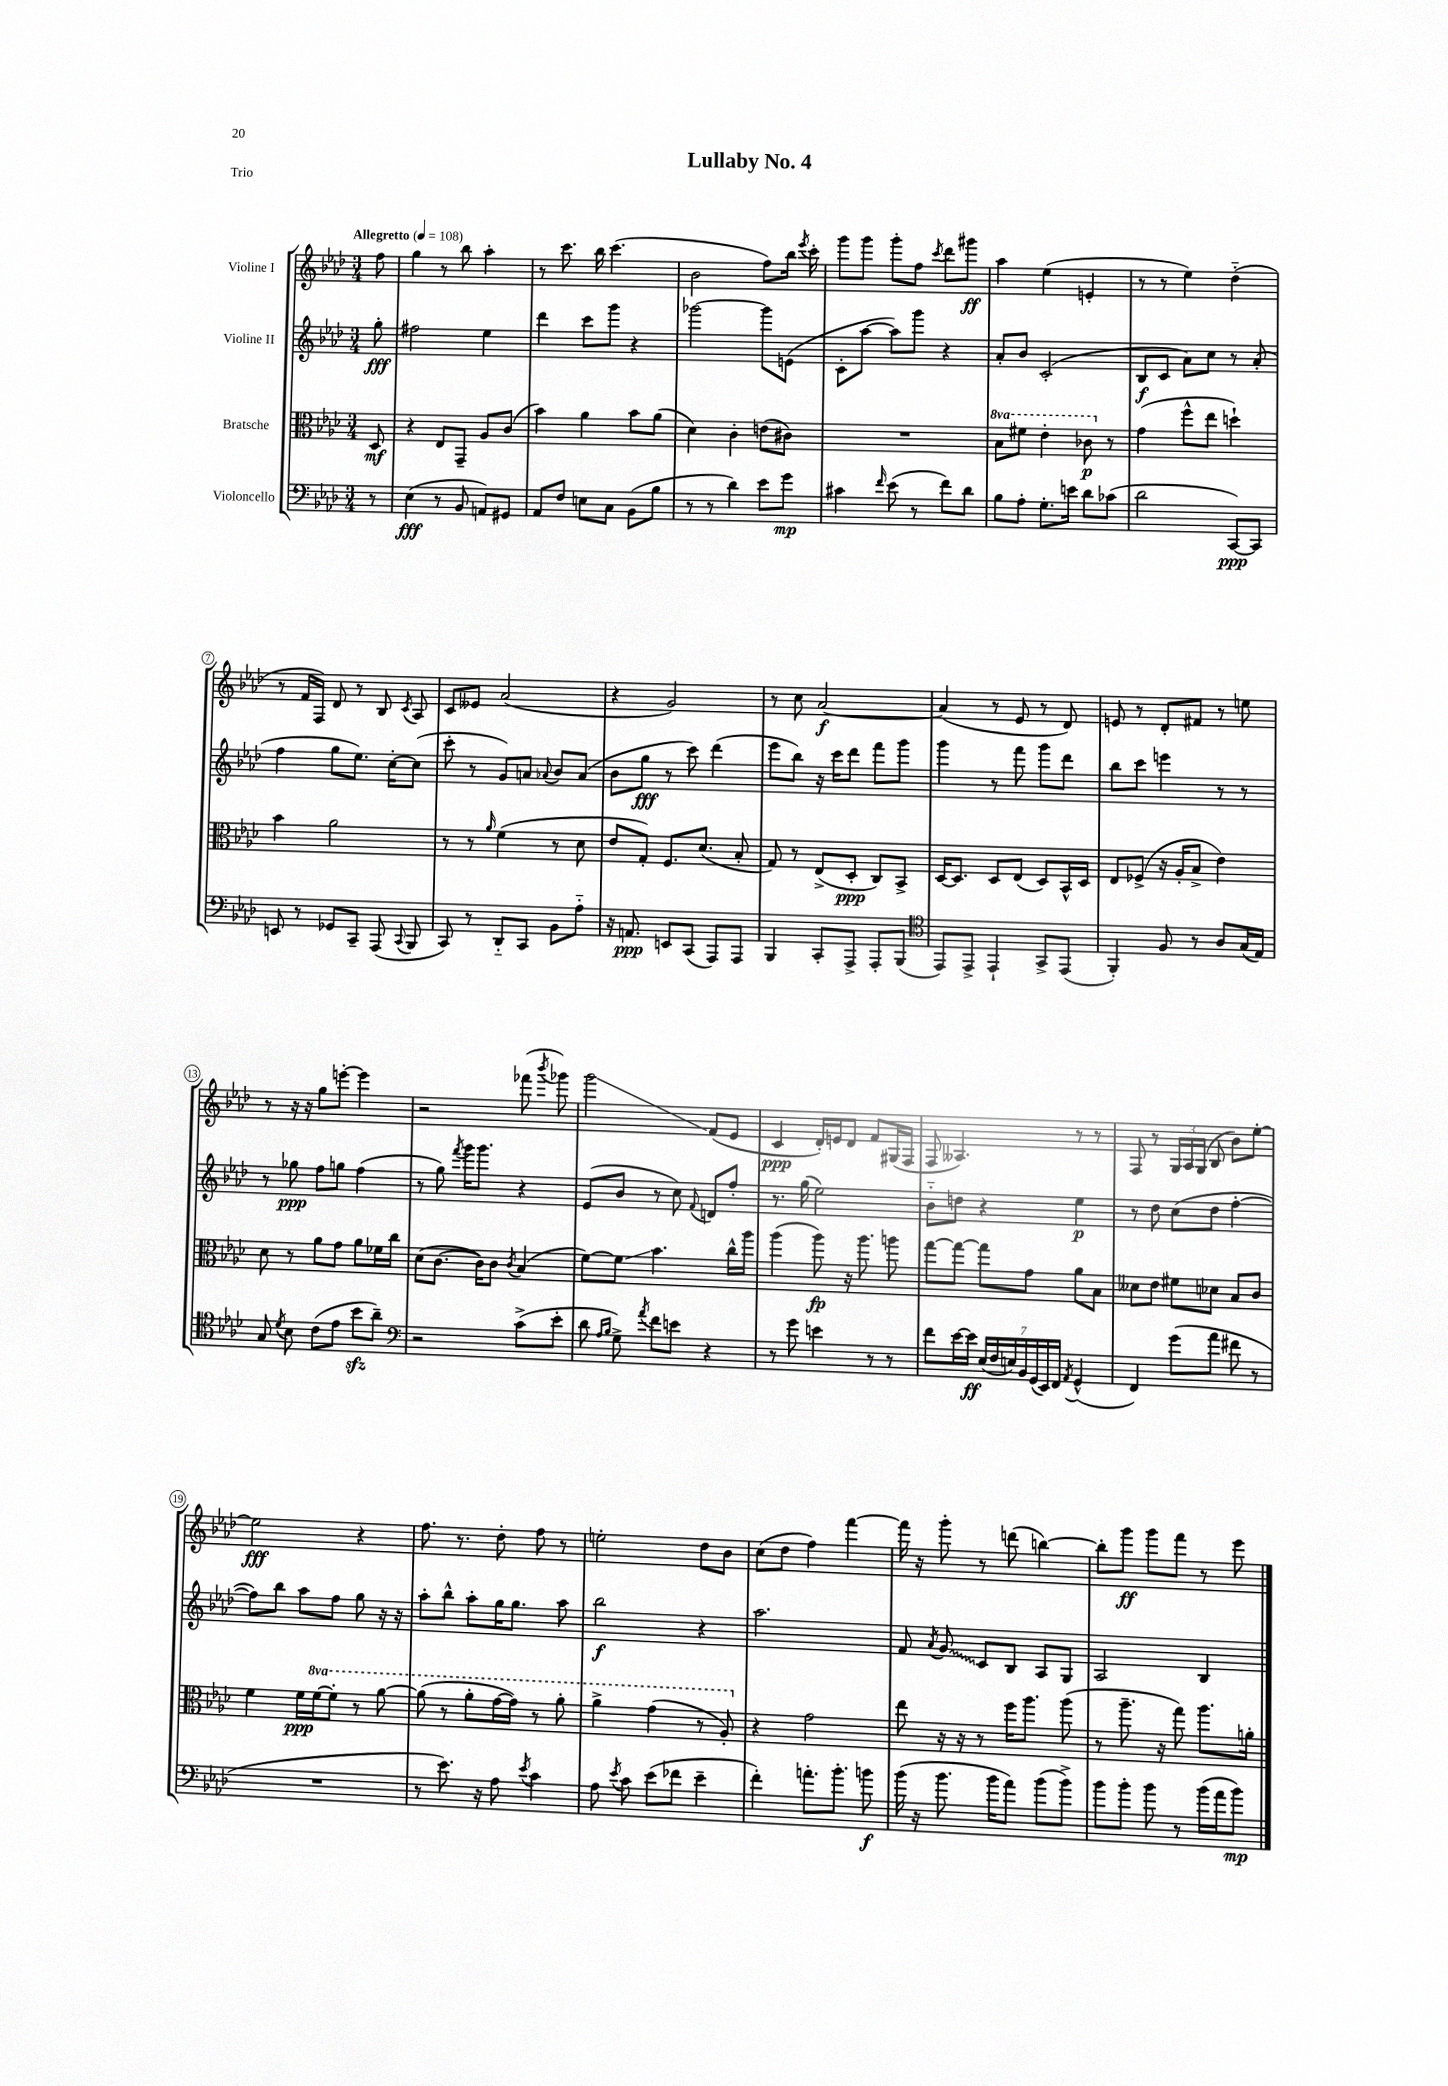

**kern	**kern	**kern	**kern
*staff4	*staff3	*staff2	*staff1
*clefF4	*clefC3	*clefG2	*clefG2
*k[b-e-a-d-]	*k[b-e-a-d-]	*k[b-e-a-d-]	*k[b-e-a-d-]
*M3/4	*M3/4	*M3/4	*M3/4
*MM108	*MM108	*MM108	*MM108
8r	8D-	8gg'	8ff
=	=	=	=
(4E-	4r	2ff#	4gg
8r	8E-	.	8r
8BB-	8GG~	.	8bb-
8AA)	8A-	4ee-	4aa-'
8GG#	(8c	.	.
=	=	=	=
8AA-	4b-)	4ddd-	8r
8F	.	.	8.ccc
8E	4a-	8ccc	.
.	.	.	16bb-
8C	.	8ggg	(4.ccc
(8BB-	8b-	4r	.
8B-	(8a-	.	.
=	=	=	=
8r	4d-)	[2ggg-	2b-
8r	.	.	.
4d-)	4c'	.	.
8e-	(8e	8ggg-]	8ff)
8g	8c#)	(8e	16bb-
.	.	.	8qeee-
.	.	.	16ccc'
=	=	=	=
4c#	2.r	8c'	8ggg
.	.	[8aa-	8ggg
16qqf	.	.	.
(8e-	.	8aa-])	8ggg'
8r	.	8ggg	8ff
.	.	.	8qccc
8f)	.	4r	8ddd-
8d-	.	.	8ggg#
=	=	=	=
8B-	8b-	8a-'	4aa-
8A-'	8ff#	8b-	.
8.G'	4ee-'	(2c'	(4ee-
16e	.	.	.
8d-	8cc-	.	4e'
(8c-	8r	.	.
=	=	=	=
2d-	(4g	8B-	8r
.	.	8c	8r
.	8ff^^	8a-)	4ee-)
.	8ee-	8cc	.
[8CC)	4dd`)	8r	(4dd-'~
8CC]	.	(8a-'	.
=	=	=	=
8EE	4b-	4ff	8r
8r	.	.	16f
.	.	.	16F)
8GG-	2a-	8gg	8d-
8CC~	.	8.ee-)	8r
(8AAA-	.	.	8B-
.	.	[16cc'	.
8qqCC	.	.	8qc
8BBB-	.	(8cc]	8A-
=	=	=	=
8CC)	8r	8ccc'	8c
8r	8r	8r	8e--
.	16qqa-	.	.
8DD-'~	(4f	8g)	(2a-
8CC	.	8a	.
.	.	8qqa-	.
8BB-	8r	8b-	.
8A-'~	8d-	(8a-	.
=	=	=	=
16r	8e-	8b-	4r
8.AA	.	.	.
.	8G')	8gg	.
8EE	8.F	8r	2g)
(8CC	.	8ccc)	.
.	(8.d-	.	.
8AAA-)	.	(4ddd-	.
8AAA-	8B-'	.	.
=	=	=	=
4BBB-	8G)	8eee-	8r
.	8r	8bb-)	8cc
8CC'	(8E-^	16r	[2a-
.	.	16ccc	.
8AAA-^	8D-'	8ddd-	.
8AAA-'	8C)	8fff	.
(8BBB-	8BB-^	8ggg	.
=	=	=	=
*clefC4	*	*	*
8EE-)	[16D-	4ggg	(4a-]
.	8.D-]	.	.
8EE-^	.	.	.
4EE-`	8D-	8r	8r
.	(8E-	8fff	8e-
8GG^	8D-)	8ggg	8r
(8EE-	16BB-^^	8ddd-	8d-)
.	16D-	.	.
=	=	=	=
4FF')	8E-	8bb-	8e
.	(8F-^	8ccc	8r
8F	16r	4eee	8d-'
.	16A-'	.	.
8r	8B-^	.	8f#
8A-	4e-)	8r	8r
(16G	.	8r	8ee
16E-)	.	.	.
=	=	=	=
8G	8d-	8r	8r
8qd-	.	.	.
8B-	8r	8gg-	16r
.	.	.	16r
(8c	8a-	8ff	8gg
8e-	8g	8gg	[8eee'
8b-	8a-	(4ff	4eee]
8a-~)	16f-	.	.
.	16cc	.	.
=	=	=	=
*clefF4	*	*	*
2r	(8d-	8r	2r
.	[8.c	8gg)	.
.	.	8qfff	.
.	.	16ggg	.
.	16c])	8.ggg	.
.	8c	.	.
.	8qc	.	.
(8c^	(4B-	4r	(8fff-
.	.	.	8qbbb-
8e-'	.	.	8ggg-)
=	=	=	=
8d-	[8f)	(8e-	2ggg
16qqA-	.	.	.
16qqB-	.	.	.
8G^)	8f]	8b-	.
8qa-	.	.	.
8f	4.b-	8r	.
8e	.	8cc)	.
.	.	8qqf	.
4r	.	8d	(8f
.	16cc^^	8ff'	8e-
.	16aa-	.	.
=	=	=	=
8r	(4aa-	8.r	4c
8g	.	.	.
.	.	(16gg	.
4e	8aa-)	2ee-)	16d-')
.	.	.	16e
.	16r	.	8d-
.	8.aa-	.	.
8r	.	.	8f
8r	8aa	.	(16G#
.	.	.	16F
=	=	=	=
8f	[8gg	8b-'~	8F
[16e-	8gg_	8dd	4.A--)
16e-]	.	.	.
(28E-	8gg]	4r	.
28F	.	.	.
28E)	.	.	.
28BB-	.	.	.
.	8g	.	.
(28GG	.	.	.
28EE-)	.	.	.
28FF	.	.	.
8qAA-	.	.	.
(4GG^^	8a-	4ee-	8r
.	8B-	.	8r
=	=	=	=
4FF)	8d--	8r	8F
.	8e-	8dd-	8r
(8g	8f#	(8cc	24G
.	.	.	24A-
.	.	.	(24G
8a-	8d-	8dd-	8B-
8f#	8B-	[4ff'	8b-)
8r	8c	.	[8ee-'
=	=	=	=
2.r	4f	8ff])	2ee-]
.	.	8bb-	.
.	16f	8aa-	.
.	[16ff	.	.
.	8ff']	8ff	.
.	8r	8gg	4r
.	[8aa-	16r	.
.	.	16r	.
=	=	=	=
8r	(8aa-]	8aa-'	8.ff
8.e-)	8r	8bb-^^	.
.	.	.	8.r
.	8aa-'	8aa-'	.
16r	.	.	.
8A-	[16gg	16gg	8dd-'
.	16gg])	8.gg	.
8qe-	.	.	.
4c	8r	.	8ff
.	8aa-'	8aa-	8r
=	=	=	=
8A-	4aa-^	2bb-	2ee'
8qe-	.	.	.
8c	.	.	.
(8e-	(4gg	.	.
8f-	.	.	.
4e-~	8r	4r	8dd-
.	8a-')	.	8b-
=	=	=	=
4f')	4r	2.aa-	(8cc
.	.	.	8dd-
8.a'	2g	.	4ff)
8.b-'	.	.	.
.	.	.	[4fff
8b	.	.	.
=	=	=	=
(16b-	8ee-	8f	16fff]
16r	.	.	16r
.	.	8qa-	.
8.b-	16r	8g	8ggg'
.	16r	.	.
.	8r	8c	8r
16b-	.	.	.
8a-)	16ff	8B-	(8ddd
.	8.aa-	.	.
(8b-	.	8A-	[4bb)
8b-^)	(8aa-	8G	.
=	=	=	=
8b-	8r	2A-	8bb']
8b-'	8.aa-~	.	8ggg
8b-	.	.	8ggg
.	16r	.	.
8r	8gg)	.	8fff
(16b-	8.aa-	4B-	8r
16a-	.	.	.
8b-)	.	.	8eee-
.	16a'	.	.
==	==	==	==
*-	*-	*-	*-
